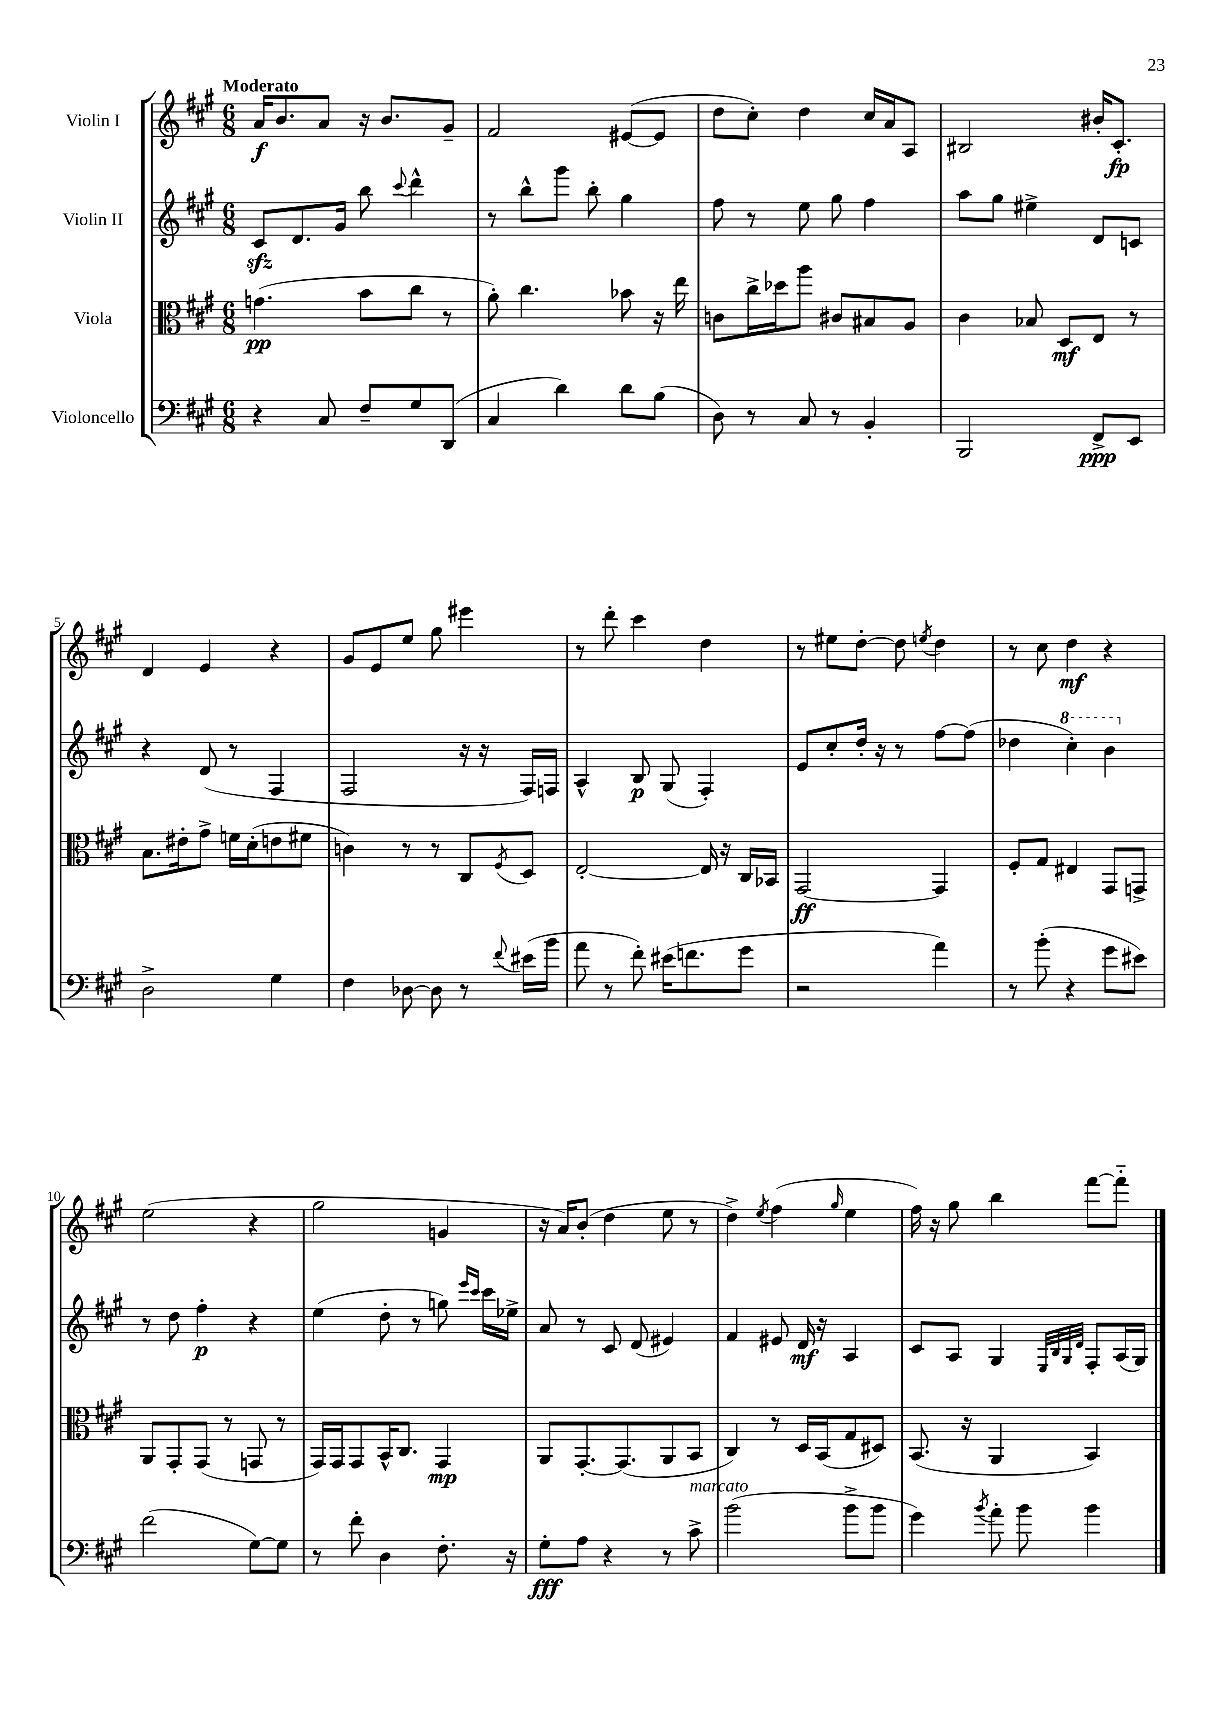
<<
\new StaffGroup <<
\new Staff = "s0" \with { instrumentName = "Violin I" } {
    \clef treble \key a \major \numericTimeSignature \time 6/8 \tempo "Moderato"
    a'16\f b'8. a'8 r16 b'8. gis'8-- |
    fis'2 eis'8~( eis'8 |
    d''8 cis''8-.) d''4 cis''16 a'16 a8 |
    bis2 bis'16-. cis'8.-.\fp |
    d'4 e'4 r4 |
    gis'8 e'8 e''8 gis''8 eis'''4 |
    r8 d'''8-. cis'''4 d''4 |
    r8 eis''8 d''8~-. d''8 \acciaccatura { e''8 } d''4 |
    r8 cis''8 d''4\mf r4 |
    e''2( r4 |
    gis''2 g'4 |
    r16 a'16) b'8-.( d''4 e''8 r8 |
    d''4->) \acciaccatura { e''8 } fis''4( \grace { gis''16 } e''4 |
    fis''16) r16 gis''8 b''4 fis'''8~ fis'''8-_ \bar "|." |
}
\new Staff = "s1" \with { instrumentName = "Violin II" } {
    \clef treble \key a \major \numericTimeSignature \time 6/8
    cis'8\sfz d'8. gis'16 b''8 \appoggiatura { cis'''8 } d'''4-^ |
    r8 b''8-^ gis'''8 b''8-. gis''4 |
    fis''8 r8 e''8 gis''8 fis''4 |
    a''8 gis''8 eis''4-> d'8 c'8 |
    r4 d'8( r8 fis4 |
    fis2 r16 r16 fis16) f16 |
    a4-^ b8\p gis8( fis4-.) |
    e'8 cis''8-. d''16-. r16 r8 fis''8~ fis''8( |
    des''4 \ottava #1 cis'''4-.) b''4 \ottava #0 |
    r8 d''8 fis''4-.\p r4 |
    e''4( d''8-. r8 g''8) \grace { e'''16 cis'''16 } cis'''16 ees''16-> |
    a'8 r8 cis'8 d'8( eis'4) |
    fis'4 eis'8 d'16\mf r16 a4 |
    cis'8 a8 gis4 \grace { e32 b32 gis32 d'32 } fis8-. a16( gis16) \bar "|." |
}
\new Staff = "s2" \with { instrumentName = "Viola" } {
    \clef alto \key a \major \numericTimeSignature \time 6/8
    g'4.\pp( b'8 cis''8 r8 |
    a'8-.) cis''4. bes'8 r16 e''16 |
    c'8 cis''16-> des''16 a''8 cis'8 bis8 a8 |
    cis'4 bes8 d8\mf e8 r8 |
    b8. eis'16-. gis'8-> f'16 d'16-.( e'8 fis'8 |
    c'4) r8 r8 cis8 \acciaccatura { fis8 } d8 |
    e2~-. e16 r16 cis16 bes,16 |
    gis,2~\ff gis,4 |
    fis8-. gis8 eis4 gis,8 g,8-> |
    a,8 gis,8-. gis,8( r8 g,8 r8 |
    gis,16) gis,16 gis,8 b,16-^ cis8. gis,4\mp |
    a,8 gis,8.~-. gis,8.( a,8 b,8 |
    cis4) r8 d16 b,16( gis8 dis8) |
    b,8.( r16 a,4 b,4) \bar "|." |
}
\new Staff = "s3" \with { instrumentName = "Violoncello" } {
    \clef bass \key a \major \numericTimeSignature \time 6/8
    r4 cis8 fis8-- gis8 d,8( |
    cis4 d'4) d'8 b8( |
    d8) r8 cis8 r8 b,4-. |
    b,,2 fis,8->\ppp e,8 |
    d2-> gis4 |
    fis4 des8~ des8 r8 \appoggiatura { fis'8 } eis'16( b'16 |
    a'8 r8 fis'8-.) eis'16( f'8. gis'8 |
    r2 a'4) |
    r8 b'8-.( r4 gis'8 eis'8) |
    fis'2( gis8~) gis8 |
    r8 fis'8-. d4 fis8.-. r16 |
    gis8-.\fff a8 r4 r8 cis'8->^\markup { \italic "marcato" } |
    b'2( b'8-> b'8 |
    gis'4) \acciaccatura { b'8 } a'8-. b'8 b'4 \bar "|." |
}
>>
>>
